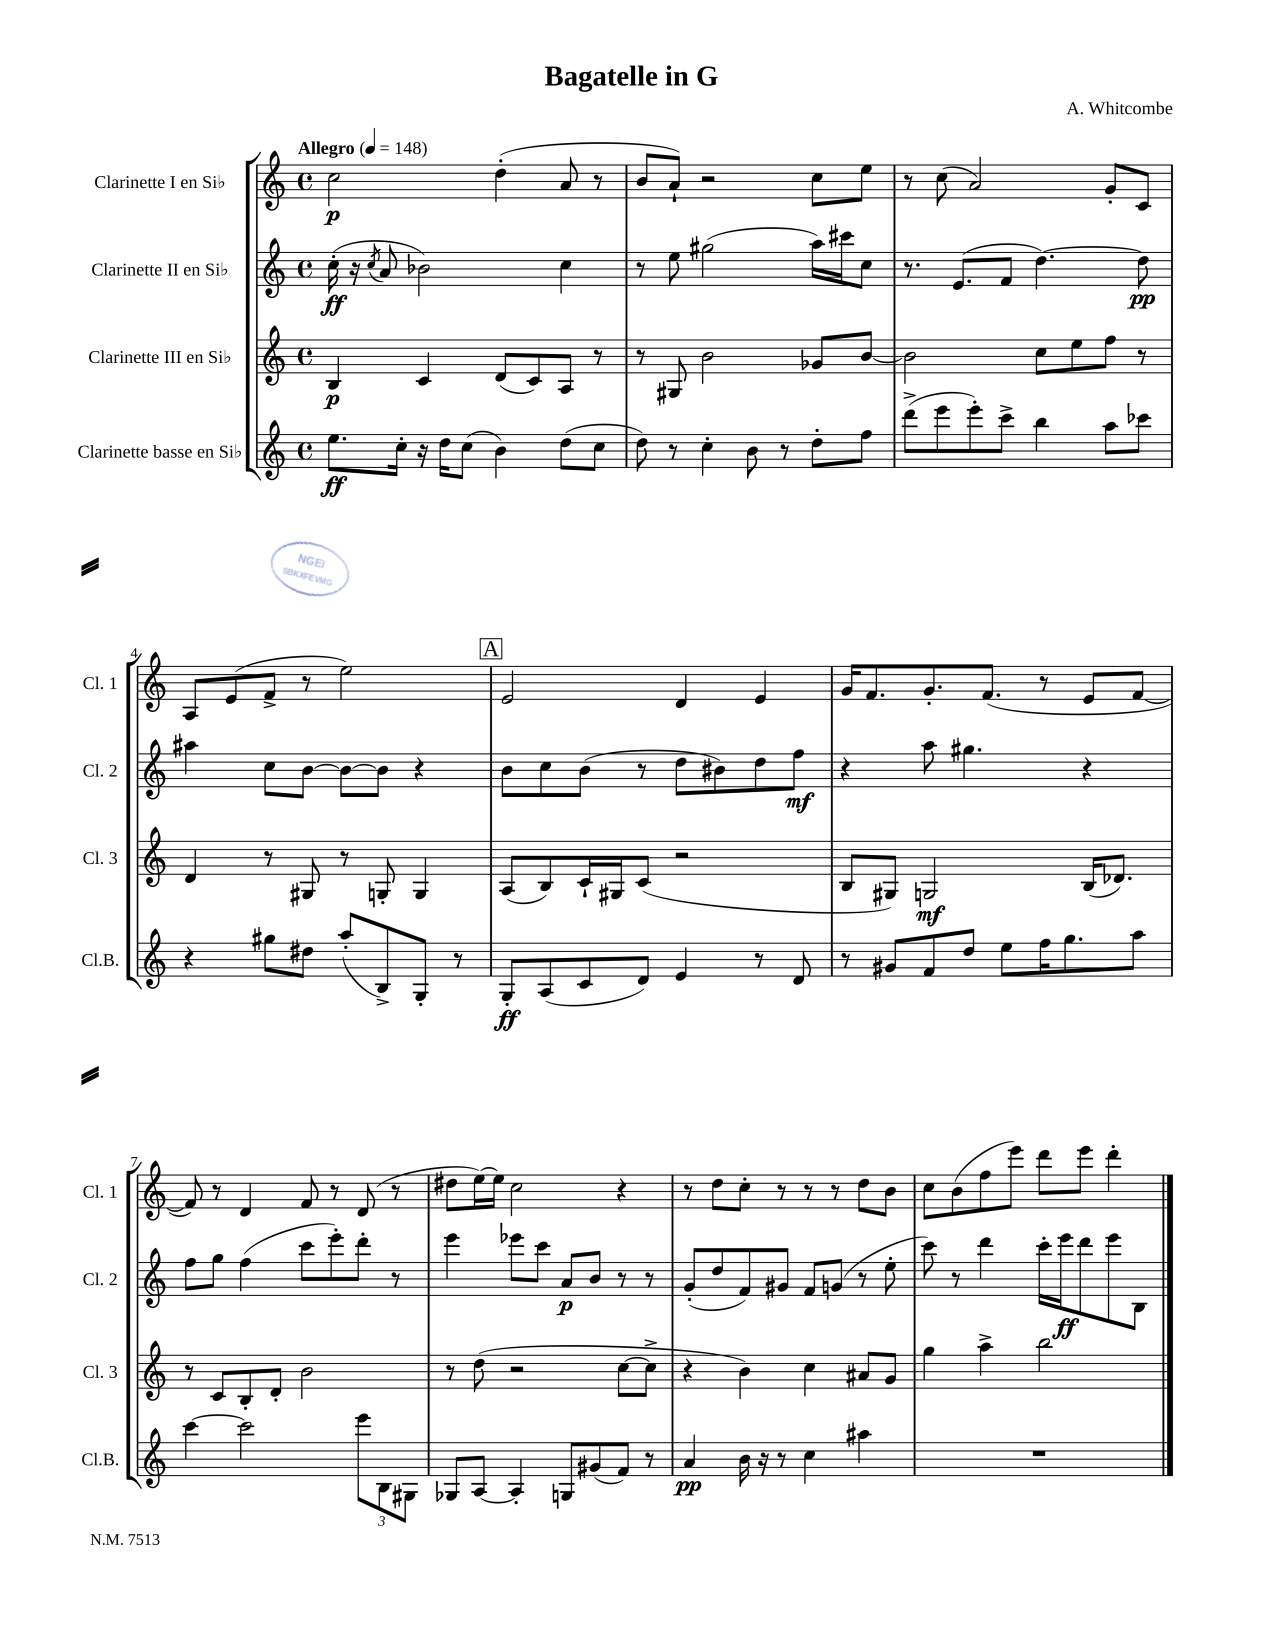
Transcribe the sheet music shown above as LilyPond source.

\header { title = "Bagatelle in G" composer = "A. Whitcombe" }
<<
\new StaffGroup <<
\new Staff = "s0" \with { instrumentName = "Clarinette I en Sib" shortInstrumentName = "Cl. 1" } {
    \clef treble \key c \major \defaultTimeSignature \time 4/4 \tempo "Allegro" 4 = 148
    \autoBeamOff c''2\p d''4-.( a'8 r8 |
    b'8[ a'8]-!) r2 c''8[ e''8] |
    r8 c''8( a'2) g'8[-. c'8] |
    a8[ e'8( f'8]-> r8 e''2) |
    \mark \markup { \box "A" } e'2 d'4 e'4 |
    g'16[ f'8. g'8.-. f'8.]( r8 e'8[ f'8]~ |
    f'8) r8 d'4 f'8 r8 d'8( r8 |
    dis''8[ e''16~) e''16] c''2 r4 |
    r8 d''8[ c''8]-. r8 r8 r8 d''8[ b'8] |
    c''8[ b'8( f''8 e'''8]) d'''8[ e'''8] d'''4-. \bar "|." |
}
\new Staff = "s1" \with { instrumentName = "Clarinette II en Sib" shortInstrumentName = "Cl. 2" } {
    \clef treble \key c \major \defaultTimeSignature \time 4/4
    \autoBeamOff c''16-.\ff( r16 \acciaccatura { c''8 } a'8 bes'2) c''4 |
    r8 e''8 gis''2( a''16[) cis'''16 c''8] |
    r8. e'8.[( f'8] d''4.~) d''8\pp |
    ais''4 c''8[ b'8]~ b'8[~ b'8] r4 |
    \mark \markup { \box "A" } b'8[ c''8 b'8]( r8 d''8[ bis'8) d''8 f''8]\mf |
    r4 a''8 gis''4. r4 |
    f''8[ g''8] f''4( c'''8[ e'''8-.) d'''8]-. r8 |
    e'''4 ees'''8[ c'''8] a'8[\p b'8] r8 r8 |
    g'8[-.( d''8 f'8) gis'8] f'8[ g'8]( r8 e''8-. |
    c'''8) r8 d'''4 c'''16[-. e'''16\ff d'''8 e'''8 b8] \bar "|." |
}
\new Staff = "s2" \with { instrumentName = "Clarinette III en Sib" shortInstrumentName = "Cl. 3" } {
    \clef treble \key c \major \defaultTimeSignature \time 4/4
    \autoBeamOff b4\p c'4 d'8[( c'8) a8] r8 |
    r8 gis8 b'2 ges'8[ b'8]~ |
    b'2 c''8[ e''8 f''8] r8 |
    d'4 r8 gis8 r8 g8-. g4 |
    \mark \markup { \box "A" } a8[( b8) c'16-! gis16 c'8]( r2 |
    b8[ gis8]) g2\mf b16[( des'8.]) |
    r8 c'8[ b8-. d'8]-. b'2 |
    r8 d''8( r2 c''8[~ c''8]-> |
    r4 b'4) c''4 ais'8[ g'8] |
    g''4 a''4-> b''2 \bar "|." |
}
\new Staff = "s3" \with { instrumentName = "Clarinette basse en Sib" shortInstrumentName = "Cl.B." } {
    \clef treble \key c \major \defaultTimeSignature \time 4/4
    \autoBeamOff e''8.[\ff c''16]-. r16 d''16[ c''8]( b'4) d''8[( c''8] |
    d''8) r8 c''4-. b'8 r8 d''8[-. f''8] |
    d'''8[->( e'''8 e'''8-.) c'''8]-> b''4 a''8[ ces'''8] |
    r4 gis''8[ dis''8] a''8[-.( b8->) g8]-. r8 |
    \mark \markup { \box "A" } g8[-.\ff a8( c'8 d'8]) e'4 r8 d'8 |
    r8 gis'8[ f'8 d''8] e''8[ f''16 g''8. a''8] |
    c'''4~ c'''2 \tuplet 3/2 { e'''8[ b8 gis8] } |
    ges8[ a8]~ a4-. g8[ gis'8( f'8]) r8 |
    a'4\pp b'16 r16 r8 c''4 ais''4 |
    R1 \bar "|." |
}
>>
>>
